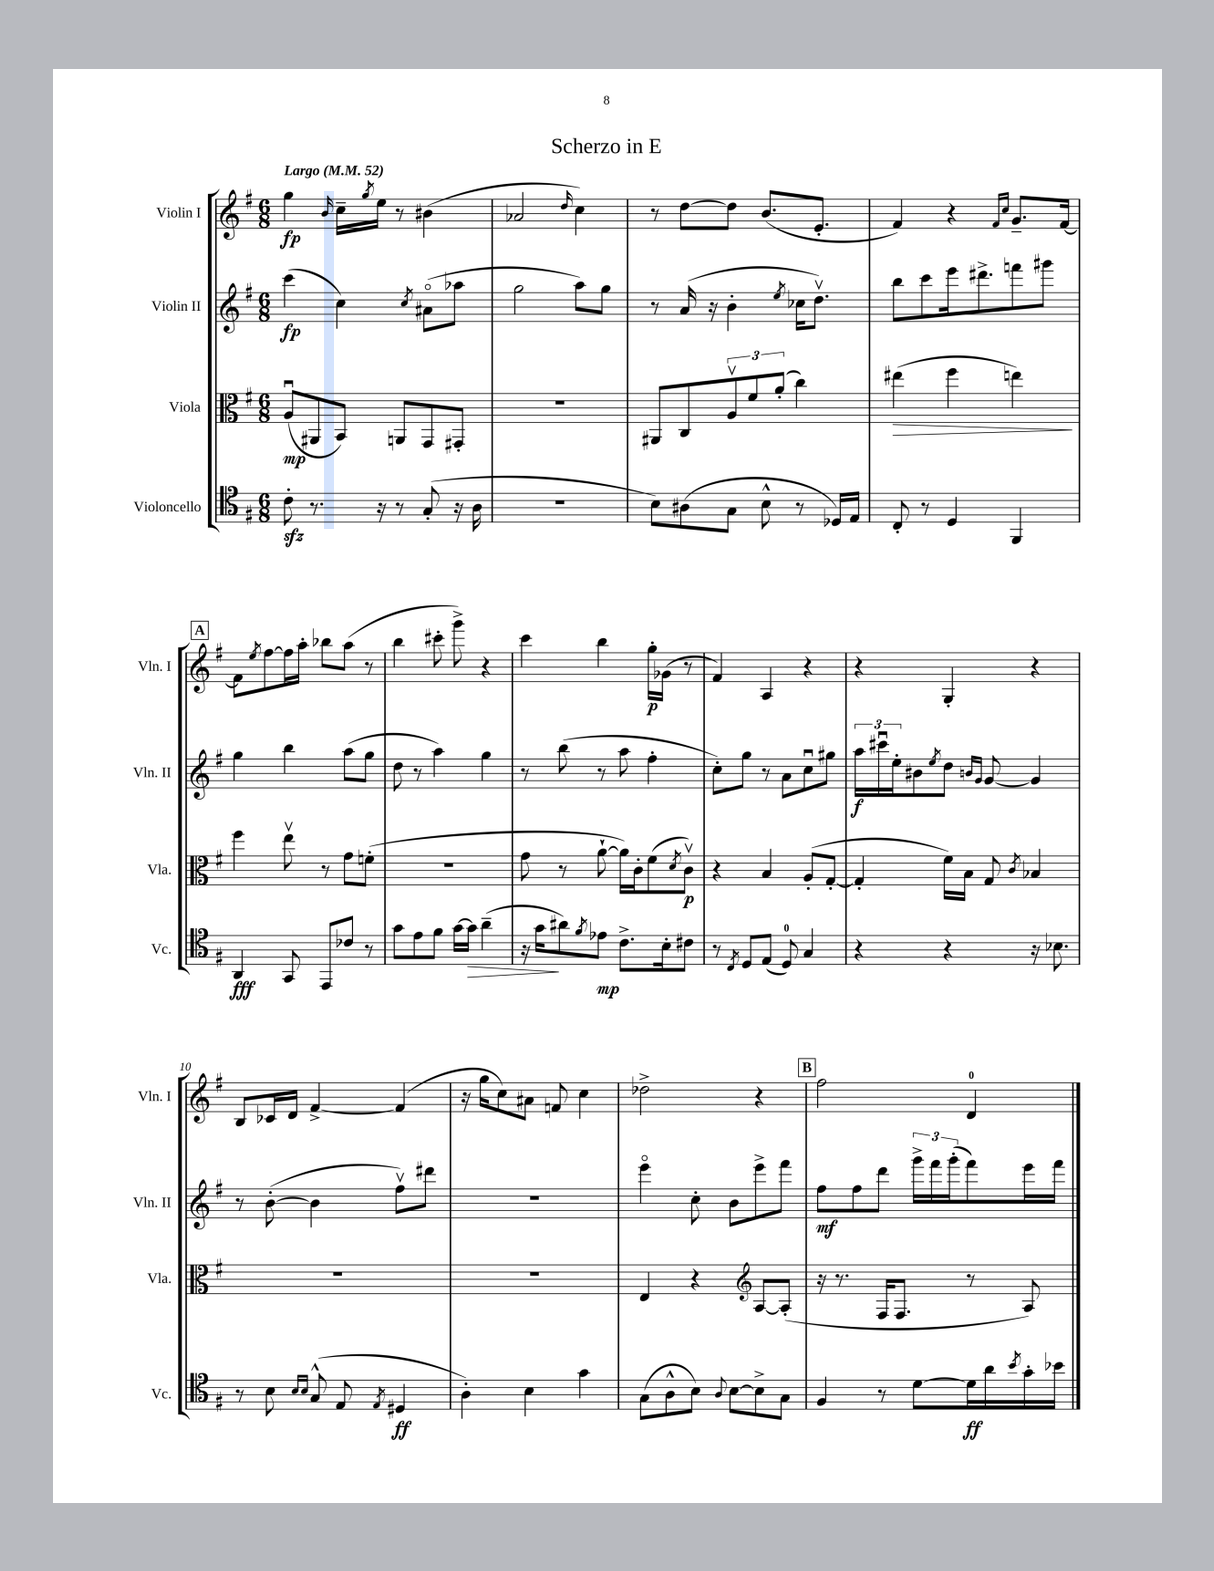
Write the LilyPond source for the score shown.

\header { title = "Scherzo in E" }
<<
\new StaffGroup <<
\new Staff = "s0" \with { instrumentName = "Violin I" shortInstrumentName = "Vln. I" } {
    \clef treble \key g \major \numericTimeSignature \time 6/8 \tempo "Largo" 4 = 52
    g''4\fp \grace { b'16 } c''16-- \acciaccatura { g''8 } e''16 r8 bis'4( |
    aes'2 \grace { d''16 } c''4) |
    r8 d''8~ d''8 b'8.( e'8.-. |
    fis'4) r4 \grace { fis'16 c''16 } g'8.-- fis'16~ |
    \mark \markup { \box "A" } fis'8 \acciaccatura { e''8 } fis''8~ fis''16 a''16-. bes''8 a''8( r8 |
    b''4 cis'''8-. g'''8->) r4 |
    c'''4 b''4 g''16-.\p ges'16( r8 |
    fis'4) a4 r4 |
    r4 g4-. r4 |
    b8 ces'16 d'16 fis'4~-> fis'4( |
    r16 g''16 c''8) ais'8 f'8 c''4 |
    des''2-> r4 |
    \mark \markup { \box "B" } fis''2 d'4-0 \bar "|." |
}
\new Staff = "s1" \with { instrumentName = "Violin II" shortInstrumentName = "Vln. II" } {
    \clef treble \key g \major \numericTimeSignature \time 6/8
    c'''4\fp( c''4) \acciaccatura { c''8 } ais'8\flageolet( aes''8 |
    g''2 a''8) g''8 |
    r8 a'16( r16 b'4-. \acciaccatura { e''8 } ces''16 d''8.\upbow) |
    b''8 c'''8 e'''16 dis'''8.-> f'''8 gis'''8 |
    \mark \markup { \box "A" } g''4 b''4 a''8( g''8 |
    d''8 r8 a''4) g''4 |
    r8 b''8( r8 a''8 fis''4-. |
    c''8-.) g''8 r8 a'8 c''8\downbow gis''8 |
    \tuplet 3/2 { a''16\f cis'''16\downbow e''16-. } bis'8 \acciaccatura { e''8 } d''8 \grace { b'16 g'16 } g'8~ g'4 |
    r8 b'8~-.( b'4 fis''8\upbow) dis'''8 |
    r2. |
    e'''4\flageolet c''8-. b'8 e'''8-> fis'''8 |
    \mark \markup { \box "B" } fis''8\mf fis''8 d'''8 \tuplet 3/2 { g'''16-> fis'''16 g'''16-.( } fis'''8) e'''16 fis'''16 \bar "|." |
}
\new Staff = "s2" \with { instrumentName = "Viola" shortInstrumentName = "Vla." } {
    \clef alto \key g \major \numericTimeSignature \time 6/8
    a8\downbow\mp( ais,8 b,8) a,8 g,8 gis,8-. |
    R2. |
    ais,8 c8 \tuplet 3/2 { a8\upbow fis'8 a'8-.( } c''4) |
    eis''4\>( fis''4 e''4\!) |
    \mark \markup { \box "A" } fis''4 e''8\upbow r8 g'8 f'8-.( |
    R2. |
    g'8 r8 a'8~-! a'16) c'16-. fis'8( \acciaccatura { d'8 } c'8\upbow\p) |
    r4 b4 a8-.( g8~-. |
    g4-. fis'16) b16 g8 \acciaccatura { c'8 } bes4 |
    R2. |
    R2. |
    e4 r4 \clef treble a8~ a8-.( |
    \mark \markup { \box "B" } r16 r8. fis16 fis8. r8 a8) \bar "|." |
}
\new Staff = "s3" \with { instrumentName = "Violoncello" shortInstrumentName = "Vc." } {
    \clef tenor \key g \major \numericTimeSignature \time 6/8
    c'8-.\sfz r8. r16 r8 g8-.( r16 a16 |
    R2. |
    b8) ais8( g8 b8-^ r8 des16) e16 |
    c8-. r8 d4 fis,4 |
    \mark \markup { \box "A" } a,4\fff g,8 e,8 ces'8 r8 |
    g'8 e'8 fis'8 g'16~ g'16\> a'4--( |
    r16 g'16\! ais'8) \acciaccatura { fis'8 } ees'8\mp c'8.-> b16-. cis'8 |
    r8 \acciaccatura { c8 } d8 e8( d8-0) g4 |
    r4 r4 r16 bes8. |
    r8 b8 \grace { b16 b16 } g8-^( e8 \acciaccatura { e8 } dis4\ff |
    a4-.) b4 g'4 |
    g8( a8-^ b8) \appoggiatura { a8 } b8~ b8-> g8 |
    \mark \markup { \box "B" } fis4 r8 d'8~ d'16\ff a'16 \acciaccatura { b'8 } g'16-. bes'16 \bar "|." |
}
>>
>>
